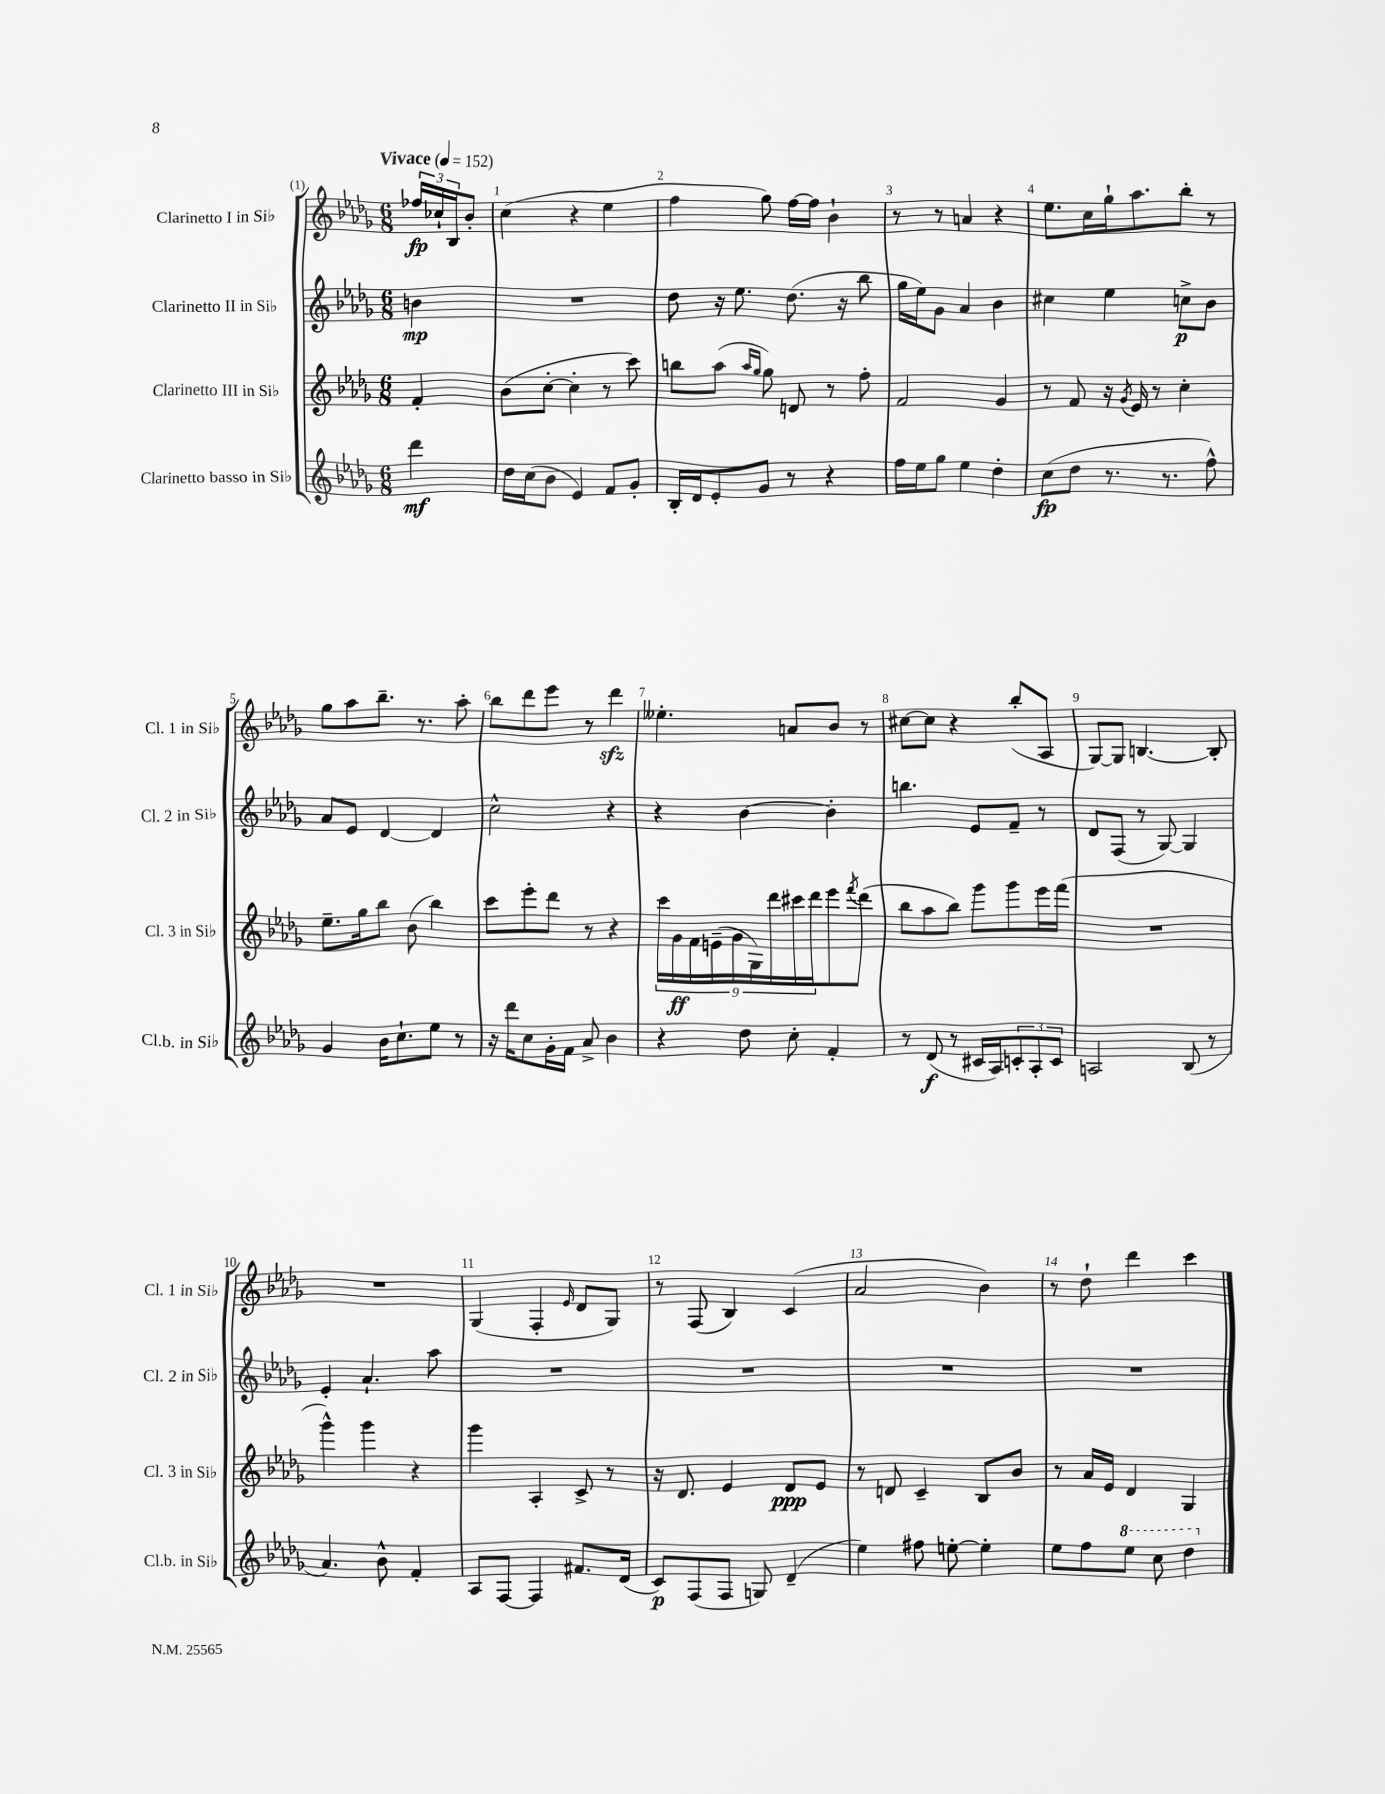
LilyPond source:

<<
\new StaffGroup <<
\new Staff = "s0" \with { instrumentName = "Clarinetto I in Sib" shortInstrumentName = "Cl. 1 in Sib" } {
    \clef treble \key des \major \numericTimeSignature \time 6/8 \partial 4 \tempo "Vivace" 4 = 152
    \tuplet 3/2 { fes''16\fp ces''16-! bes16 } bes'8-. |
    c''4( r4 ees''4 |
    f''4 ges''8) f''16~ f''16 bes'4-! |
    r8 r8 a'4 r4 |
    ees''8. c''16 ges''16-! aes''8. bes''8-. r8 |
    ges''8 aes''8 bes''8.-- r8. aes''8-. |
    bes''8 des'''8 ees'''8 r8 des'''4\sfz |
    eeses''4.-. a'8 bes'8 r8 |
    cis''8~ cis''8 r4 bes''8-.( aes8 |
    ges8~) ges8 b4.~ b8-. |
    R2. |
    ges4( f4-. \grace { ees'16 } des'8 ges8) |
    r8 f8( bes4) c'4( |
    aes'2 bes'4) |
    r8 des''8-! des'''4 c'''4 \bar "|." |
}
\new Staff = "s1" \with { instrumentName = "Clarinetto II in Sib" shortInstrumentName = "Cl. 2 in Sib" } {
    \clef treble \key des \major \numericTimeSignature \time 6/8 \partial 4
    b'4\mp |
    R2. |
    des''8 r16 ees''8. des''8.( r16 bes''8 |
    ges''16 ees''16) ges'8 aes'4 bes'4 |
    cis''4 ees''4 c''8->\p bes'8 |
    aes'8 ees'8 des'4~ des'4 |
    c''2-^ r4 |
    r4 bes'4~ bes'4-. |
    b''4. ees'8 f'8-- r8 |
    des'8 f8( r8 ges8~) ges4 |
    ees'4-. aes'4.-! aes''8 |
    R2. |
    R2. |
    R2. |
    R2. \bar "|." |
}
\new Staff = "s2" \with { instrumentName = "Clarinetto III in Sib" shortInstrumentName = "Cl. 3 in Sib" } {
    \clef treble \key des \major \numericTimeSignature \time 6/8 \partial 4
    f'4-. |
    bes'8( c''8~-. c''4-. r8 c'''8) |
    b''8 aes''8( \grace { aes''16 ges''16 } ges''8) d'8 r8 f''8-. |
    f'2 ges'4 |
    r8 f'8 r16 \acciaccatura { ges'8 } ees'16 r8 c''4-. |
    ees''8.-- ges''16 bes''8 bes'8( bes''4) |
    c'''8 ees'''8-. des'''8 r8 r4 |
    \tuplet 9/8 { c'''16 ges'16\ff f'16 e'16--( ges'16 ges16) des'''16 cis'''16 des'''16 } ees'''8 \acciaccatura { f'''8 } des'''8( |
    bes''8 aes''8 bes''8) ges'''8 ges'''8 ees'''16 f'''16( |
    R2. |
    ges'''4-^) ges'''4 r4 |
    ges'''4 aes4-. c'8-> r8 |
    r16 des'8. ees'4 des'8\ppp ees'8 |
    r8 d'8 c'4-- bes8 bes'8 |
    r8 aes'16 ees'16 des'4 ges4 \bar "|." |
}
\new Staff = "s3" \with { instrumentName = "Clarinetto basso in Sib" shortInstrumentName = "Cl.b. in Sib" } {
    \clef treble \key des \major \numericTimeSignature \time 6/8 \partial 4
    des'''4\mf |
    des''16 c''16( bes'8 ees'4) f'8 ges'8-. |
    bes16-. des'16 ees'8-. ges'8 r8 r4 |
    f''16 ees''16 ges''8 ees''4 des''4-. |
    c''8\fp( des''8 r8. r8. f''8-^) |
    ges'4 bes'16 c''8.-! ees''8 r8 |
    r16 des'''16 c''8 ges'16-. f'16 aes'8-> bes'4 |
    r4 des''8 c''8-. f'4-. |
    r8 des'8\f( r8 cis'16 aes16) \tuplet 3/2 { c'8-. aes8-. c'8 } |
    a2 bes8( r8 |
    aes'4.) bes'8-^ f'4-. |
    aes8 f8~ f4 fis'8. des'16( |
    c'8\p) f8( f8 g8) des'4--( |
    ees''4) fis''8 e''8~-. e''4-. |
    ees''8 f''8 \ottava #1 ees'''8 c'''8 des'''4 \ottava #0 \bar "|." |
}
>>
>>
\layout { \context { \Score \override BarNumber.break-visibility = ##(#f #t #t) barNumberVisibility = #all-bar-numbers-visible } }
